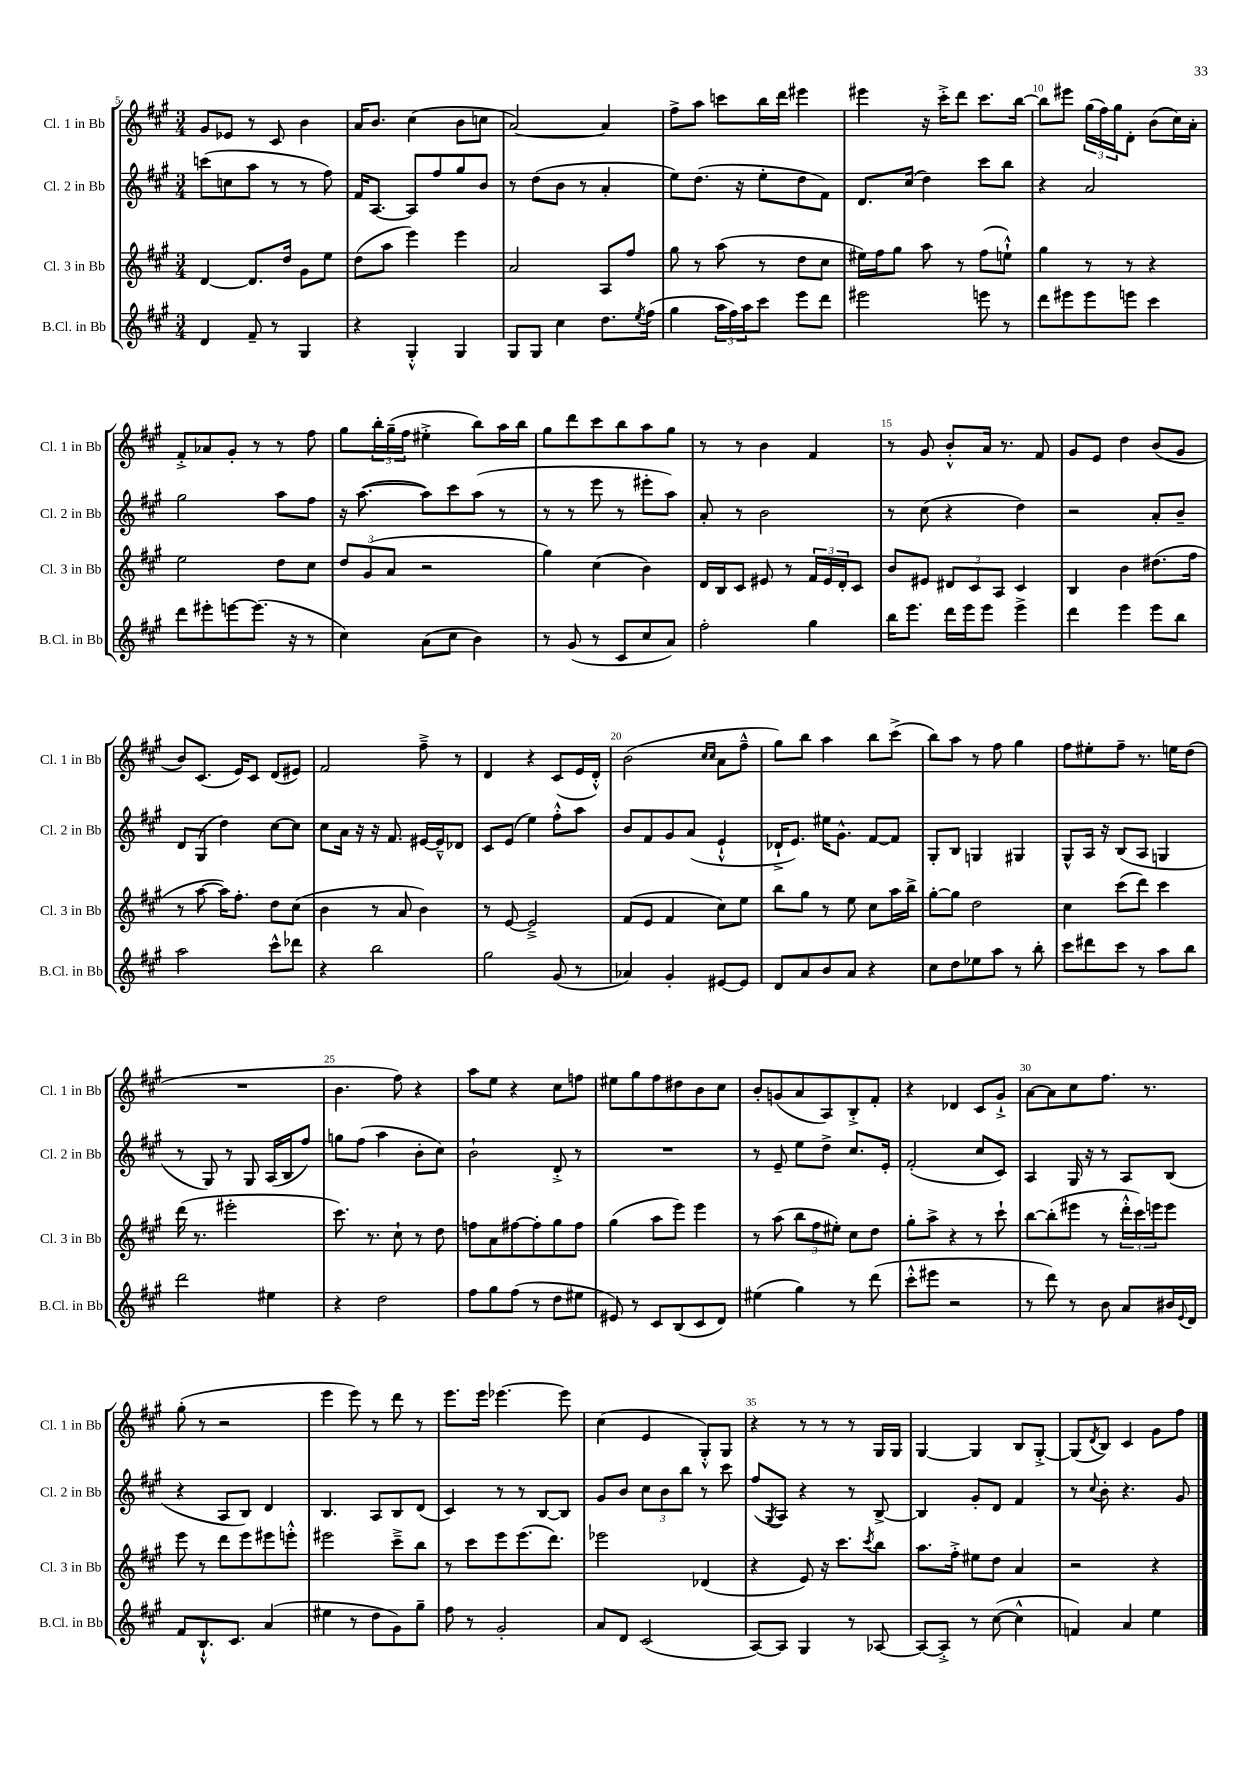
<<
\new StaffGroup <<
\new Staff = "s0" \with { instrumentName = "Cl. 1 in Bb" shortInstrumentName = "Cl. 1 in Bb" } {
    \clef treble \key a \major \numericTimeSignature \time 3/4
    gis'8 ees'8 r8 cis'8 b'4 |
    a'16 b'8. cis''4( b'8 c''8 |
    a'2~) a'4 |
    fis''8-> a''8 c'''8 b''16 d'''16 eis'''4 |
    eis'''4 r16 cis'''16-.-> d'''8 cis'''8. b''16~ |
    b''8 eis'''8 \tuplet 3/2 { gis''16( fis''16) gis''16 } d'8-. b'8( cis''16) a'16-. |
    fis'8-.-> aes'8 gis'8-. r8 r8 fis''8 |
    gis''8 \tuplet 3/2 { b''16-. gis''16--( fis''16 } eis''4-.-> b''8) a''16 b''16 |
    gis''8 d'''8 cis'''8 b''8 a''8 gis''8 |
    r8 r8 b'4 fis'4 |
    r8 gis'8 b'8-.-^ a'16 r8. fis'8 |
    gis'8 e'8 d''4 b'8( gis'8 |
    b'8) cis'8.( e'16) cis'8 d'8( eis'8) |
    fis'2 fis''8---> r8 |
    d'4 r4 cis'8( e'16 d'16-.-^) |
    b'2( \grace { cis''16 cis''16 } a'8 fis''8---^ |
    gis''8) b''8 a''4 b''8 cis'''8->( |
    b''8) a''8 r8 fis''8 gis''4 |
    fis''8 eis''8-. fis''8-- r8. e''16 d''8( |
    R2. |
    b'4. fis''8) r4 |
    a''8 e''8 r4 cis''8 f''8 |
    eis''8 gis''8 fis''8 dis''8 b'8 cis''8 |
    b'8-. g'8( a'8 a8) b8-.-> fis'8-. |
    r4 des'4 cis'8 gis'8-!-> |
    a'8~ a'8 cis''8 fis''8. r8. |
    gis''8-.( r8 r2 |
    e'''4 e'''8) r8 d'''8 r8 |
    e'''8. e'''16 ees'''4.~ ees'''8 |
    cis''4( e'4 gis8-.-^) gis8 |
    r4 r8 r8 r8 gis16 gis16 |
    gis4~ gis4 b8 gis8~-.-> |
    gis8( \acciaccatura { d'8 } b8) cis'4 gis'8 fis''8 \bar "|." |
}
\new Staff = "s1" \with { instrumentName = "Cl. 2 in Bb" shortInstrumentName = "Cl. 2 in Bb" } {
    \clef treble \key a \major \numericTimeSignature \time 3/4
    c'''8( c''8 a''8 r8 r8 fis''8) |
    fis'16 a8.~ a8 fis''8 gis''8 b'8 |
    r8 d''8( b'8 r8 a'4-. |
    e''8) d''8.( r16 e''8-. d''8 fis'8) |
    d'8. cis''16( d''4) cis'''8 b''8 |
    r4 a'2 |
    gis''2 a''8 fis''8 |
    r16 a''8.~( a''8) cis'''8 a''8( r8 |
    r8 r8 e'''8 r8 eis'''8-. a''8) |
    a'8-. r8 b'2 |
    r8 cis''8( r4 d''4) |
    r2 a'8-. b'8-- |
    d'8 gis8( d''4) cis''8~ cis''8 |
    cis''8 a'16 r16 r16 fis'8. eis'16~ eis'16---^ des'8 |
    cis'8 e'8( e''4) fis''8-.-^ a''8 |
    b'8 fis'8 gis'8 a'8( e'4-!-^ |
    des'16-!-> e'8.) eis''16 gis'8.-^ fis'8~ fis'8 |
    gis8-. b8 g4 gis4 |
    gis8-^ a16 r16 b8( a8 g4 |
    r8 gis8) r8 gis8 a16( b16 fis''8) |
    g''8 fis''8( a''4 b'8-. cis''8) |
    b'2-! d'8-.-> r8 |
    R2. |
    r8 e'8-- e''8 d''8-> cis''8. e'16-. |
    fis'2-.( cis''8 cis'8) |
    a4 gis16 r16 r8 a8 b8( |
    r4 a8 b8) d'4 |
    b4. a8 b8 d'8( |
    cis'4) r8 r8 b8~ b8 |
    gis'8 b'8 \tuplet 3/2 { cis''8 b'8 b''8 } r8 cis'''8 |
    fis''8( \acciaccatura { gis8 } a8) r4 r8 b8~-> |
    b4 gis'8-. d'8 fis'4 |
    r8 \appoggiatura { cis''8 } b'8-. r4. gis'8 \bar "|." |
}
\new Staff = "s2" \with { instrumentName = "Cl. 3 in Bb" shortInstrumentName = "Cl. 3 in Bb" } {
    \clef treble \key a \major \numericTimeSignature \time 3/4
    d'4~ d'8. d''16 gis'8 e''8 |
    d''8( a''8 e'''4) e'''4 |
    a'2 a8 fis''8 |
    gis''8 r8 a''8( r8 d''8 cis''8 |
    eis''16) fis''16 gis''8 a''8 r8 fis''8( e''8-!-^) |
    gis''4 r8 r8 r4 |
    e''2 d''8 cis''8 |
    \tuplet 3/2 { d''8 gis'8( a'8 } r2 |
    gis''4) cis''4( b'4) |
    d'16 b16 cis'8 eis'8 r8 \tuplet 3/2 { fis'16 eis'16 d'16-. } cis'8 |
    b'8 eis'8 \tuplet 3/2 { dis'8 cis'8 a8 } cis'4 |
    b4 b'4 dis''8.( fis''16 |
    r8 a''8~ a''16) fis''8.-. d''8 cis''8( |
    b'4 r8 a'8 b'4) |
    r8 e'8~ e'2---> |
    fis'8( e'8 fis'4 cis''8) e''8 |
    b''8 gis''8 r8 e''8 cis''8 a''16 b''16-> |
    gis''8~-. gis''8 d''2 |
    cis''4 cis'''8( d'''8) cis'''4 |
    d'''16( r8. eis'''2-. |
    cis'''8.) r8. cis''8-! r8 d''8 |
    f''8 a'8 fis''8~ fis''8-. gis''8 fis''8 |
    gis''4( a''8 e'''8) e'''4 |
    r8 a''8( \tuplet 3/2 { b''8 fis''8 eis''8-.) } cis''8 d''8 |
    gis''8-. a''8-> r4 r8 cis'''8-! |
    b''8~ b''8-.( eis'''8 r8 \tuplet 3/2 { d'''16-.-^ cis'''16) e'''16 } e'''8 |
    e'''8 r8 d'''8 e'''8 eis'''8 e'''8-.-^ |
    eis'''2 cis'''8---> b''8 |
    r8 cis'''8 e'''8 e'''8.( d'''8.) |
    ees'''2 des'4( |
    r4 e'8) r16 cis'''8. \acciaccatura { cis'''8 } b''8 |
    a''8. fis''16-.-> eis''8 d''8 a'4 |
    r2 r4 \bar "|." |
}
\new Staff = "s3" \with { instrumentName = "B.Cl. in Bb" shortInstrumentName = "B.Cl. in Bb" } {
    \clef treble \key a \major \numericTimeSignature \time 3/4
    d'4 fis'8-- r8 gis4 |
    r4 gis4-.-^ gis4 |
    gis8 gis8 cis''4 d''8. \acciaccatura { e''8 } fis''16( |
    gis''4 \tuplet 3/2 { a''16 fis''16) a''16 } cis'''8 e'''8 d'''8 |
    eis'''2 e'''8 r8 |
    d'''8 eis'''8 eis'''8 e'''8 cis'''4 |
    d'''8 eis'''8-. e'''8~ e'''8.( r16 r8 |
    cis''4) a'8( cis''8 b'4) |
    r8 gis'8( r8 cis'8 cis''8 a'8) |
    fis''2-. gis''4 |
    b''16 e'''8. d'''16 e'''16 e'''8 e'''4-> |
    d'''4 e'''4 e'''8 b''8 |
    a''2 cis'''8-^ des'''8 |
    r4 b''2 |
    gis''2 gis'8( r8 |
    aes'4) gis'4-. eis'8~ eis'8 |
    d'8 a'8 b'8 a'8 r4 |
    cis''8 d''8 ees''8 a''8 r8 b''8-. |
    cis'''8 dis'''8 cis'''8 r8 a''8 b''8 |
    d'''2 eis''4 |
    r4 d''2 |
    fis''8 gis''8 fis''8( r8 d''8 eis''8 |
    eis'8) r8 cis'8 b8( cis'8 d'8) |
    eis''4( gis''4) r8 d'''8( |
    cis'''8-.-^ eis'''8 r2 |
    r8 d'''8) r8 b'8 a'8 bis'16 \appoggiatura { e'8 } d'16 |
    fis'8 b8.-!-^ cis'8. a'4( |
    eis''4 r8 d''8 gis'8) gis''8-- |
    fis''8 r8 gis'2-. |
    a'8 d'8 cis'2( |
    a8~) a8 gis4 r8 aes8~ |
    aes8~ aes8-.-> r8 cis''8~( cis''4-^ |
    f'4) a'4 e''4 \bar "|." |
}
>>
>>
\layout { \context { \Score currentBarNumber = #5 \override BarNumber.break-visibility = ##(#f #t #t) barNumberVisibility = #(every-nth-bar-number-visible 5) } }
